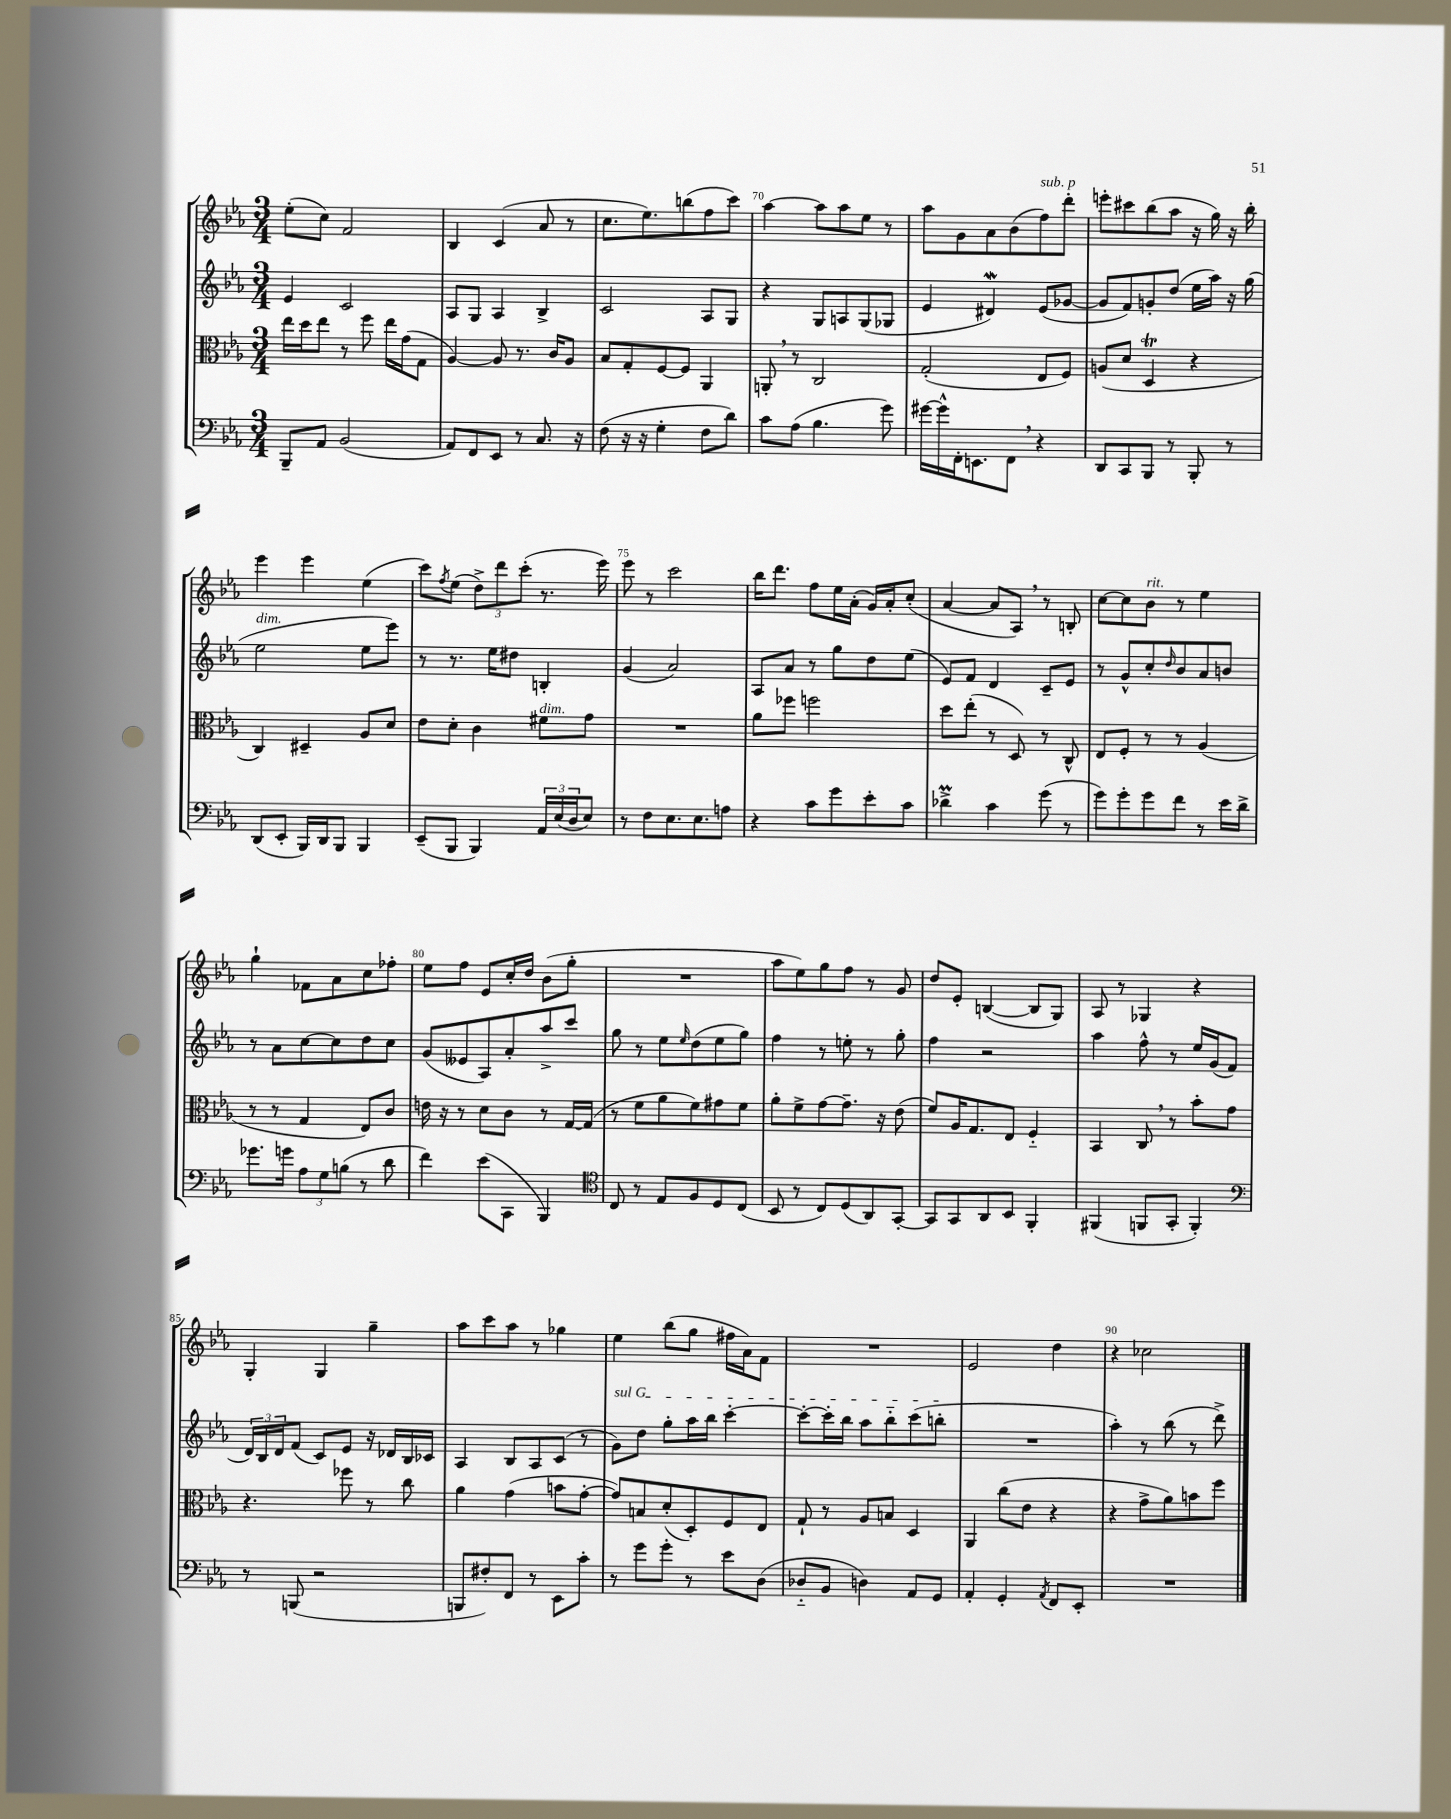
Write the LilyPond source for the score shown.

<<
\new StaffGroup <<
\new Staff = "s0" {
    \clef treble \key ees \major \numericTimeSignature \time 3/4
    ees''8-.( c''8) f'2 |
    bes4 c'4( aes'8 r8 |
    c''8. ees''8.) b''8( f''8 c'''8) |
    aes''4~ aes''8 aes''8 ees''8 r8 |
    aes''8 g'8 aes'8 bes'8( f''8^\markup { \italic "sub. p" }) d'''8-. |
    e'''8-. cis'''8 bes''8( aes''8 r16 g''16) r16 bes''16-. |
    ees'''4 ees'''4 ees''4( |
    c'''8) \acciaccatura { f''8 } ees''8( \tuplet 3/2 { d''8->) d'''8 c'''8-.( } r8. ees'''16) |
    ees'''8 r8 c'''2 |
    bes''16 d'''8. f''8 ees''16 aes'16-.( g'16) aes'16-. c''8-.( |
    aes'4~ aes'8 aes8) \breathe r8 b8-. |
    c''8~ c''8 bes'8^\markup { \italic "rit." } r8 ees''4 |
    g''4-! fes'8 aes'8 c''8 fes''8-. |
    ees''8 f''8 ees'8 c''16-. d''16 bes'8( g''8-. |
    R2. |
    aes''8 ees''8) g''8 f''8 r8 g'8 |
    d''8 ees'8-. b4~( b8 g8) |
    aes8 r8 ges4 r4 |
    g4-. g4 g''4-- |
    aes''8 c'''8 aes''8 r8 ges''4 |
    ees''4 bes''8( g''8 fis''16 aes'16) f'8 |
    R2. |
    ees'2 d''4 |
    r4 ces''2 \bar "|." |
}
\new Staff = "s1" {
    \clef treble \key ees \major \numericTimeSignature \time 3/4
    ees'4 c'2 |
    aes8 g8 aes4 bes4-> |
    c'2 aes8 g8 |
    r4 g8 a8 g8( ges8 |
    ees'4 dis'4\mordent) ees'8( ges'8~ |
    ges'8 f'8) g'8-. d''8( ees''16 aes''16) r16 g''16( |
    ees''2^\markup { \italic "dim." } ees''8 ees'''8) |
    r8 r8. ees''16 dis''8 b4-. |
    g'4( aes'2) |
    aes8 aes'8 r8 g''8 d''8 ees''8( |
    ees'8) f'8 d'4 c'8-- ees'8 |
    r8 g'8-^ c''8-. \grace { d''16 } bes'8 aes'8 b'8 |
    r8 aes'8 c''8~ c''8 d''8 c''8 |
    g'8( eeses'8 aes8) aes'8-. aes''8-> c'''8 |
    g''8 r8 ees''8 \grace { ees''16 } d''8( ees''8 g''8) |
    f''4 r8 e''8-. r8 g''8-. |
    f''4 r2 |
    aes''4 f''8-^ r8 ees''16 g'16( f'8 |
    \tuplet 3/2 { d'16) bes16 d'16 } f'8( c'8) ees'8 r16 des'16 bes16 ces'16 |
    aes4 bes8 aes8 c'8( r8 |
    \once \override TextSpanner.bound-details.left.text = \markup { \italic "sul G" } g'8\startTextSpan) d''8 g''8-. aes''16 bes''16 c'''4~-. |
    c'''8~-. c'''16-. bes''16 aes''8 bes''8-_ c'''8( b''8-.\stopTextSpan |
    R2. |
    aes''4-.) r8 bes''8( r8 d'''8->) \bar "|." |
}
\new Staff = "s2" {
    \clef alto \key ees \major \numericTimeSignature \time 3/4
    ees''16 d''16 ees''8 r8 f''8 ees''16 g'16( g8 |
    aes4~) aes8 r8. c'16 aes8 |
    bes8 g8-. f8~ f8 aes,4 |
    a,8-. \breathe r8 c2 |
    g2-.( ees8 f8) |
    a8( d'8 d4\trill r4 |
    c4) dis4-- aes8 d'8 |
    ees'8 d'8-. c'4 fis'8^\markup { \italic "dim." } g'8 |
    R2. |
    aes'8 fes''8 f''2 |
    d''8 ees''8-.( r8 d8) r8 c8-^ |
    ees8 f8-. r8 r8 aes4( |
    r8 r8 g4 ees8) c'8 |
    e'16 r16 r8 d'8 c'8 r8 g16~ g16( |
    r8 f'8 aes'8 f'8) gis'8 f'8 |
    aes'8-. f'8-> g'8~ g'8.-- r16 ees'8( |
    f'8) aes16 g8. ees8 f4-_ |
    bes,4 c8 \breathe r8 bes'8-. g'8 |
    r4. fes''8 r8 c''8 |
    aes'4 g'4( b'8 g'8~-. |
    g'8) b8 d'8-.( d8-.) f8 ees8 |
    g8-! r8 aes8 b8 d4 |
    aes,4 c''8( ees'8 r4 |
    r4 g'8-> aes'8) b'8 f''8 \bar "|." |
}
\new Staff = "s3" {
    \clef bass \key ees \major \numericTimeSignature \time 3/4
    bes,,8-- aes,8 bes,2( |
    aes,8) f,8 ees,8 r8 c8. r16 |
    f8( r16 r16 g4-. f8 d'8) |
    c'8 aes8( bes4. g'8) |
    gis'16~ gis'16-^ f,16-. e,8. f,8 \breathe r4 |
    d,8 c,8 bes,,8 r8 bes,,8-. r8 |
    d,8( ees,8-. bes,,16) d,16 bes,,8 bes,,4 |
    ees,8--( bes,,8 bes,,4) \tuplet 3/2 { aes,16 ees16( d16 } ees8) |
    r8 f8 ees8. ees8. a8 |
    r4 c'8 g'8 ees'8-. c'8 |
    des'4->\prall c'4 g'8( r8 |
    g'8) g'8-. g'8 f'8 r8 ees'16 d'16-> |
    ges'8. g'16 \tuplet 3/2 { aes8 g8 b8( } r8 d'8 |
    f'4) ees'8( c,8 bes,,4) |
    \clef tenor c8 r8 ees8 f8 d8 c8( |
    bes,8 r8 c8) d8( aes,8) g,8~-. |
    g,8 g,8 aes,8 bes,8 f,4-. |
    fis,4( f,8 g,8-. f,4-.) |
    \clef bass r8 b,,8( r2 |
    b,,8 fis8-.) f,8 r8 ees,8 c'8-. |
    r8 g'8 g'8-. r8 ees'8 d8( |
    des8-_ bes,8 d4) aes,8 g,8 |
    aes,4-. g,4-. \acciaccatura { aes,8 } f,8 ees,8-. |
    R2. \bar "|." |
}
>>
>>
\layout { \context { \Score currentBarNumber = #67 \override BarNumber.break-visibility = ##(#f #t #t) barNumberVisibility = #(every-nth-bar-number-visible 5) } }
